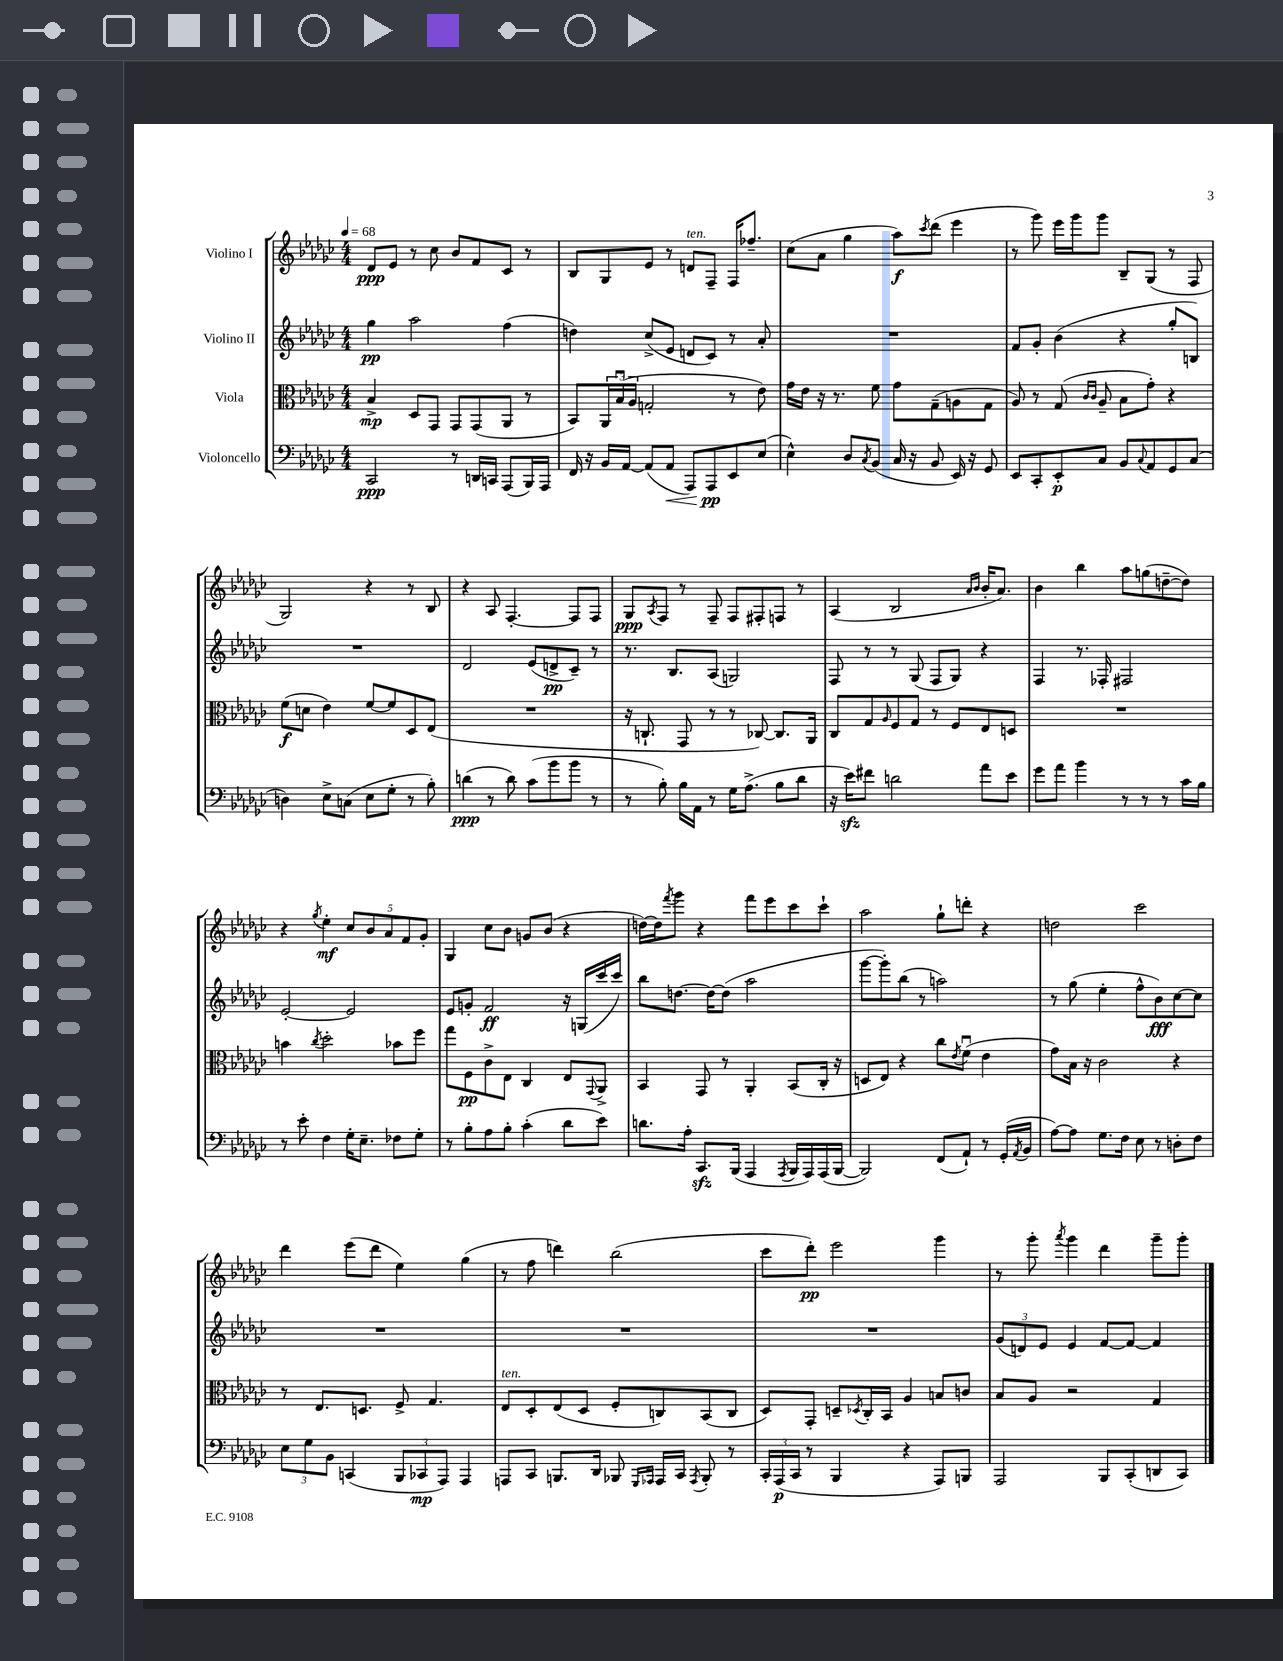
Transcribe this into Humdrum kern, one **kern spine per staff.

**kern	**kern	**kern	**kern
*staff4	*staff3	*staff2	*staff1
*clefF4	*clefC3	*clefG2	*clefG2
*k[b-e-a-d-g-c-]	*k[b-e-a-d-g-c-]	*k[b-e-a-d-g-c-]	*k[b-e-a-d-g-c-]
*M4/4	*M4/4	*M4/4	*M4/4
*MM68	*MM68	*MM68	*MM68
2CC-	4B-^	4gg-	8d-
.	.	.	8e-
.	8D-	2aa-	8r
.	8GG-	.	8cc-
8r	8GG-	.	8b-
16DD	(8GG-	.	8f
16CC	.	.	.
(8AAA-	8AA-	(4ff	8c-
16BBB-)	8r	.	8r
16AAA-	.	.	.
=	=	=	=
16FF	8BB-)	4dd)	8B-
16r	.	.	.
16BB-	24AA-	.	8G-
.	(24B-u	.	.
[16AA-	.	.	.
.	24A-	.	.
(8AA-]	2G'	(8cc-^	8e-
8AA-	.	8e-	8r
8AAA-)	.	8d	8d
8AAA-	.	8c-)	8F~
8EE-	8r	8r	16F
.	.	.	8.ff-~
(8E-	8e-)	8a-'	.
=	=	=	=
4E-^^)	16g-	1r	(8cc-
.	16e-	.	.
.	16r	.	8a-
.	8.r	.	.
8D-	.	.	4gg-
8qC-	.	.	.
(8BB-	8f	.	.
16C-	8g-	.	8aa-)
16r	.	.	.
.	.	.	8qccc-
8BB-	(8G-~	.	(8ddd-
16EE-)	8A	.	4eee-
16r	.	.	.
8GG-	8G-	.	.
=	=	=	=
8EE-	8A-)	8f	8r
8CC-'	8r	8g-'	8ggg-)
8EE-'	(8G-	(4b-	16eee-
.	.	.	16ggg-
.	16qqc-	.	.
.	16qqc-	.	.
8C-	8A-~	.	8ggg-
8BB-	8B-	4r	8B-~
8qqC-	.	.	.
8AA-	8g-')	.	(8G-
8GG-	4r	8gg-'	8r
(8C-	.	8B)	8F
=	=	=	=
4D)	(8f	1r	2G-)
.	8d	.	.
8E-^	4e-)	.	.
(8C	.	.	.
8E-	[8f	.	4r
8G-'	8f]	.	.
8r	8D-	.	8r
8B-')	(8E-	.	8B-
=	=	=	=
(4d	1r	2d-	4r
8r	.	.	8A-
8d)	.	.	[4.F'
(8c-	.	(8e-	.
8b-	.	8d^	.
8b-	.	8c-~)	8F]
8r	.	8r	8F
=	=	=	=
8r	16r	8.r	8G-
.	8.C`	.	.
.	.	.	8qA-
8B-')	.	.	8F
.	.	8.B-	.
16B-	8GG-	.	8r
16AA-	.	.	.
8r	8r	(8A-	8F~
16G-	8r	2G)	8F
(8.A-^	.	.	.
.	[8C-)	.	8F#'
8B-	8.C-]	.	8F
8d-	.	.	8r
.	16AA-	.	.
=	=	=	=
16r	8C-	8F	(4A-
16e-)	.	.	.
8f#	8G-	8r	.
.	16qqA-	.	.
2d	8F	8r	2B-
.	8G-	(8G-	.
.	8r	8F	.
.	8F	8G-)	.
.	.	.	16qqa-
.	.	.	16qqb-
8a-	8E-	4r	16b-'
.	.	.	8.a-)
8e-	8D	.	.
=	=	=	=
8g-	1r	4F	4b-
8a-	.	.	.
4b-	.	8.r	4bb-
.	.	16F-'	.
8r	.	2F#	8aa-
8r	.	.	(8gg
8r	.	.	[8dd~
16c-	.	.	8dd])
16B-	.	.	.
=	=	=	=
8r	4b	[2e-'	4r
8e-'	.	.	.
.	8qcc-	.	8qgg-
4F	2dd-'	.	4ee-'
16G-'	.	2e-]	10cc-
8.E-~	.	.	.
.	.	.	10b-
.	.	.	10a-
8F-	8b-	.	.
.	.	.	10f
8G-'	8ff	.	.
.	.	.	10g-'
=	=	=	=
8r	8gg-	8e-	4G-
8B-'	8F	8g'	.
8A-	8c-^	2f	8cc-
8B-'	8E-	.	8b-
(4c-'	4C-	.	8g
.	.	.	(8b-
8d-	8E-	16r	4r
.	.	(16G	.
.	8qqGG-	.	.
8e-)	8AA-^	16ccc-	.
.	.	16ccc-)	.
=	=	=	=
8.d	4BB-	8bb-	[16dd)
.	.	.	16dd]
.	.	.	8qfff
.	.	[8.dd	8ggg-
16A-'	.	.	.
8.CC-	8GG-	.	4r
.	.	16dd_	.
.	8r	(8dd]	.
(16BBB-	.	.	.
4AAA-	4AA-'	2aa-	8fff
.	.	.	8eee-
8qAAA-	.	.	.
16BBB-	(8BB-	.	8ccc-
16AAA-)	.	.	.
(16AAA-	16C-'	.	8ccc-`
[16BBB-	16r	.	.
=	=	=	=
2BBB-])	8D	[8ggg-	2aa-
.	8E-)	8ggg-'])	.
.	4r	(8bb-	.
.	.	8r	.
(8FF	8cc-	2aa)	8gg-`
.	8qe-	.	.
8AA-`)	(8fu	.	8ddd'
8r	4e-	.	4r
(16GG-'	.	.	.
8qAA-	.	.	.
16BB-	.	.	.
=	=	=	=
[8A-)	8g-)	8r	2dd
8A-]	16B-	(8gg-	.
.	16r	.	.
8.G-	2c-	4ee-'	.
16F	.	.	.
8E-	.	8ff^^	2ccc-
8r	.	8b-)	.
8D'	4r	[8cc-	.
8F	.	8cc-]	.
=	=	=	=
12E-	8r	1r	4ddd-
12G-	.	.	.
.	8.E-	.	.
12BB-	.	.	.
(4CC	.	.	(8eee-
.	8.D	.	.
.	.	.	8ddd-
12BBB-	8F^	.	4ee-)
12CC-	.	.	.
.	4.G-	.	.
12AAA-)	.	.	.
4AAA-	.	.	(4gg-
=	=	=	=
8AAA	8E-	1r	8r
8CC-	8D-'	.	8ff
8.BBB	(8E-	.	4ddd)
.	8D-	.	.
16DD-	.	.	.
8BBB-	8F'	.	(2bb-
16qqGGG-	.	.	.
16qqAAA-	.	.	.
16AAA-	8C)	.	.
16CC-	.	.	.
8qAAA-	.	.	.
8BBB-'	(8BB-	.	.
8r	8C	.	.
=	=	=	=
24CC-'	8D-)	1r	8ccc-
(24AAA-	.	.	.
24CC-	.	.	.
8r	8GG-'	.	8ddd-')
4BBB-	8D~	.	2eee-
.	8qD-	.	.
.	16C-'	.	.
.	16BB-	.	.
4r	4A-	.	.
8AAA-)	8B	.	4ggg-
8BBB	8c	.	.
=	=	=	=
2AAA-	8B-	(12g-	8r
.	.	12d)	.
.	8A-	.	8ggg-'
.	.	12e-	.
.	.	.	8qaaa-
.	2r	4e-	4ggg-
8BBB-	.	[8f	4ddd-
(8CC-'	.	8f_	.
8DD	4G-	4f]	8ggg-~
8CC-)	.	.	8ggg-'
==	==	==	==
*-	*-	*-	*-
